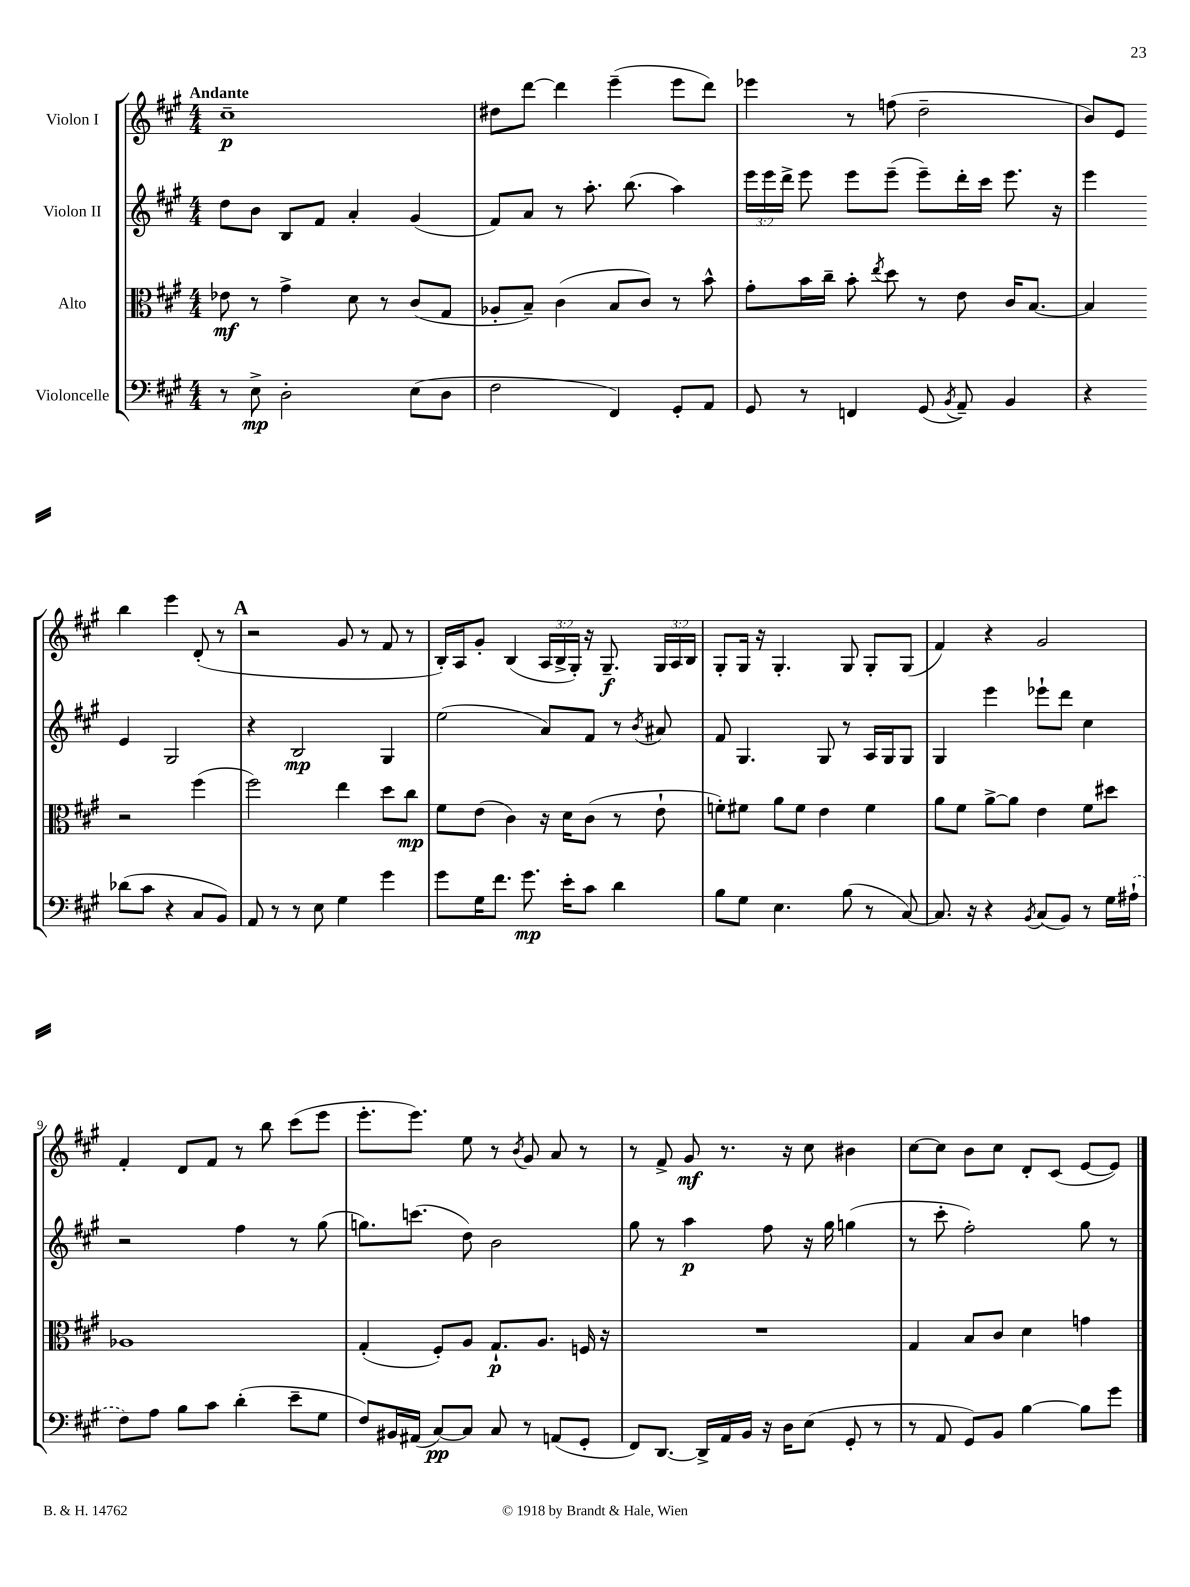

**kern	**kern	**kern	**kern
*staff4	*staff3	*staff2	*staff1
*clefF4	*clefC3	*clefG2	*clefG2
*k[f#c#g#]	*k[f#c#g#]	*k[f#c#g#]	*k[f#c#g#]
*M4/4	*M4/4	*M4/4	*M4/4
8r	8e-\	8dd\L	1cc#~
8E^\	8r	8b\J	.
2D'\	4g#^\	8B/L	.
.	.	8f#/J	.
.	8d\	4a'/	.
.	8r	.	.
(8E\L	(8c#/L	(4g#/	.
8D\J	8G#/J	.	.
=	=	=	=
2F#\	8A-'/L	8f#/L)	8dd#\L
.	8B~/J)	8a/J	[8ddd\J
.	(4c#\	8r	4ddd\]
.	.	8.aa'\	.
4FF#/)	8B/L	.	(4eee~\
.	.	(8.bb\	.
.	8c#/J)	.	.
8GG#'/L	8r	4aa\)	8eee\L
8AA/J	8b^^\	.	8ddd\J)
=	=	=	=
8GG#/	8g#'\L	24eee\LL	4eee-\
.	.	24eee\	.
.	.	24ddd^\JJ	.
8r	16b\L	8eee\	.
.	16cc#~\JJ	.	.
4FF/	8b'\	8eee\L	8r
.	8qee/	.	.
.	8dd\	(8eee~\J	(8ff\
(8GG#/	8r	8eee~\L)	2dd~\
8qBB/	.	.	.
8AA~/)	8e\	16ddd'\L	.
.	.	16ccc#\JJ	.
4BB/	16c#/LK	8.eee\	.
.	[8.B/J	.	.
.	.	16r	.
=	=	=	=
4r	4B/]	4eee\	8b/L)
.	.	.	8e/J
(8d-\L	2r	4e/	4bb\
8c#\J	.	.	.
4r	.	2G#/	4eee\
8C#/L	(4ff#\	.	(8d'/
8BB/J)	.	.	8r
=	=	=	=
8AA/	2ff#\)	4r	2r
8r	.	.	.
8r	.	2B/	.
8E\	.	.	.
4G#\	4ee\	.	8g#/
.	.	.	8r
4g#\	8dd\L	4G#/	8f#/
.	8cc#\J	.	8r
=	=	=	=
8g#\L	8f#\L	(2ee\	16B'/LL)
.	.	.	16A/J
16G#\K	(8e\J	.	8g#'/J
8.f#\J	.	.	.
.	4c#\)	.	(4B/
8.g#\	.	.	.
.	16r	8a/L)	24A/LL
.	.	.	24B^/
16e'\LK	16d\LK	.	.
.	.	.	24G#'/JJ)
8c#\J	(8c#\J	8f#/J	16r
.	.	.	8.G#~/
4d\	8r	8r	.
.	.	8qb/	.
.	8e`\	8a#/	24G#/LL
.	.	.	24A/
.	.	.	24B/JJ
=	=	=	=
8B\L	8f'\L)	8f#/	8G#'/L
8G#\J	8f#\J	4.G#/	16G#/Jk
.	.	.	16r
4.E\	8a\L	.	4.G#'/
.	8f#\J	.	.
.	4e\	8G#/	.
(8B\	.	8r	8G#/
8r	4f#\	16A/LL	8G#'/L
.	.	16G#/J	.
[8C#/)	.	8G#/J	(8G#/J
=	=	=	=
8.C#/]	8a\L	4G#/	4f#/)
.	8f#\J	.	.
16r	.	.	.
4r	[8a^\L	4eee\	4r
.	8a\]J	.	.
8qBB/	.	.	.
(8C#/L	4e\	8eee-`\L	2g#/
8BB/J)	.	8ddd\J	.
8r	8f#\L	4cc#\	.
16G#\LL	8dd#\J	.	.
(16A#`\JJ	.	.	.
=	=	=	=
8F#\L)	1A-	2r	4f#'/
8A\J	.	.	.
8B\L	.	.	8d/L
8c#\J	.	.	8f#/J
(4d'\	.	4ff#\	8r
.	.	.	8bb\
8e~\L	.	8r	(8ccc#\L
8G#\J	.	(8gg#\	8eee\J
=	=	=	=
8F#/L)	(4G#'/	8.gg\L)	8.eee'\L
16BB#/L	.	.	.
(16AA#/JJ	.	(8.ccc\J	8.eee\J)
[8C#/L)	8F#'/L)	.	.
8C#/]J	8A/J	8dd\)	8ee\
8C#/	8.G#`/L	2b\	8r
.	.	.	8qb/
8r	.	.	8g#/
.	8.A/J	.	.
(8AA/L	.	.	8a/
8GG#'/J	16F/	.	8r
.	16r	.	.
=	=	=	=
8FF#/L)	1r	8gg#\	8r
[8.DD/J	.	8r	8f#^/
.	.	4aa\	8g#/
16DD^/]LL	.	.	.
16AA/	.	.	8.r
16BB/JJ	.	.	.
16r	.	8ff#\	.
16D\LK	.	.	16r
(8E\J	.	16r	8cc#\
.	.	16gg#\	.
8GG#'/	.	(4gg\	4b#\
8r	.	.	.
=	=	=	=
8r	4G#/	8r	[8cc#\L
8AA/	.	8ccc#'\	8cc#\]J
8GG#/L)	8B/L	2ff#'\)	8b\L
8BB/J	8c#/J	.	8cc#\J
[4B\	4d\	.	8d'/L
.	.	.	(8c#/J
8B\]L	4g\	8gg#\	[8e/L
8g#\J	.	8r	8e/]J)
==	==	==	==
*-	*-	*-	*-
